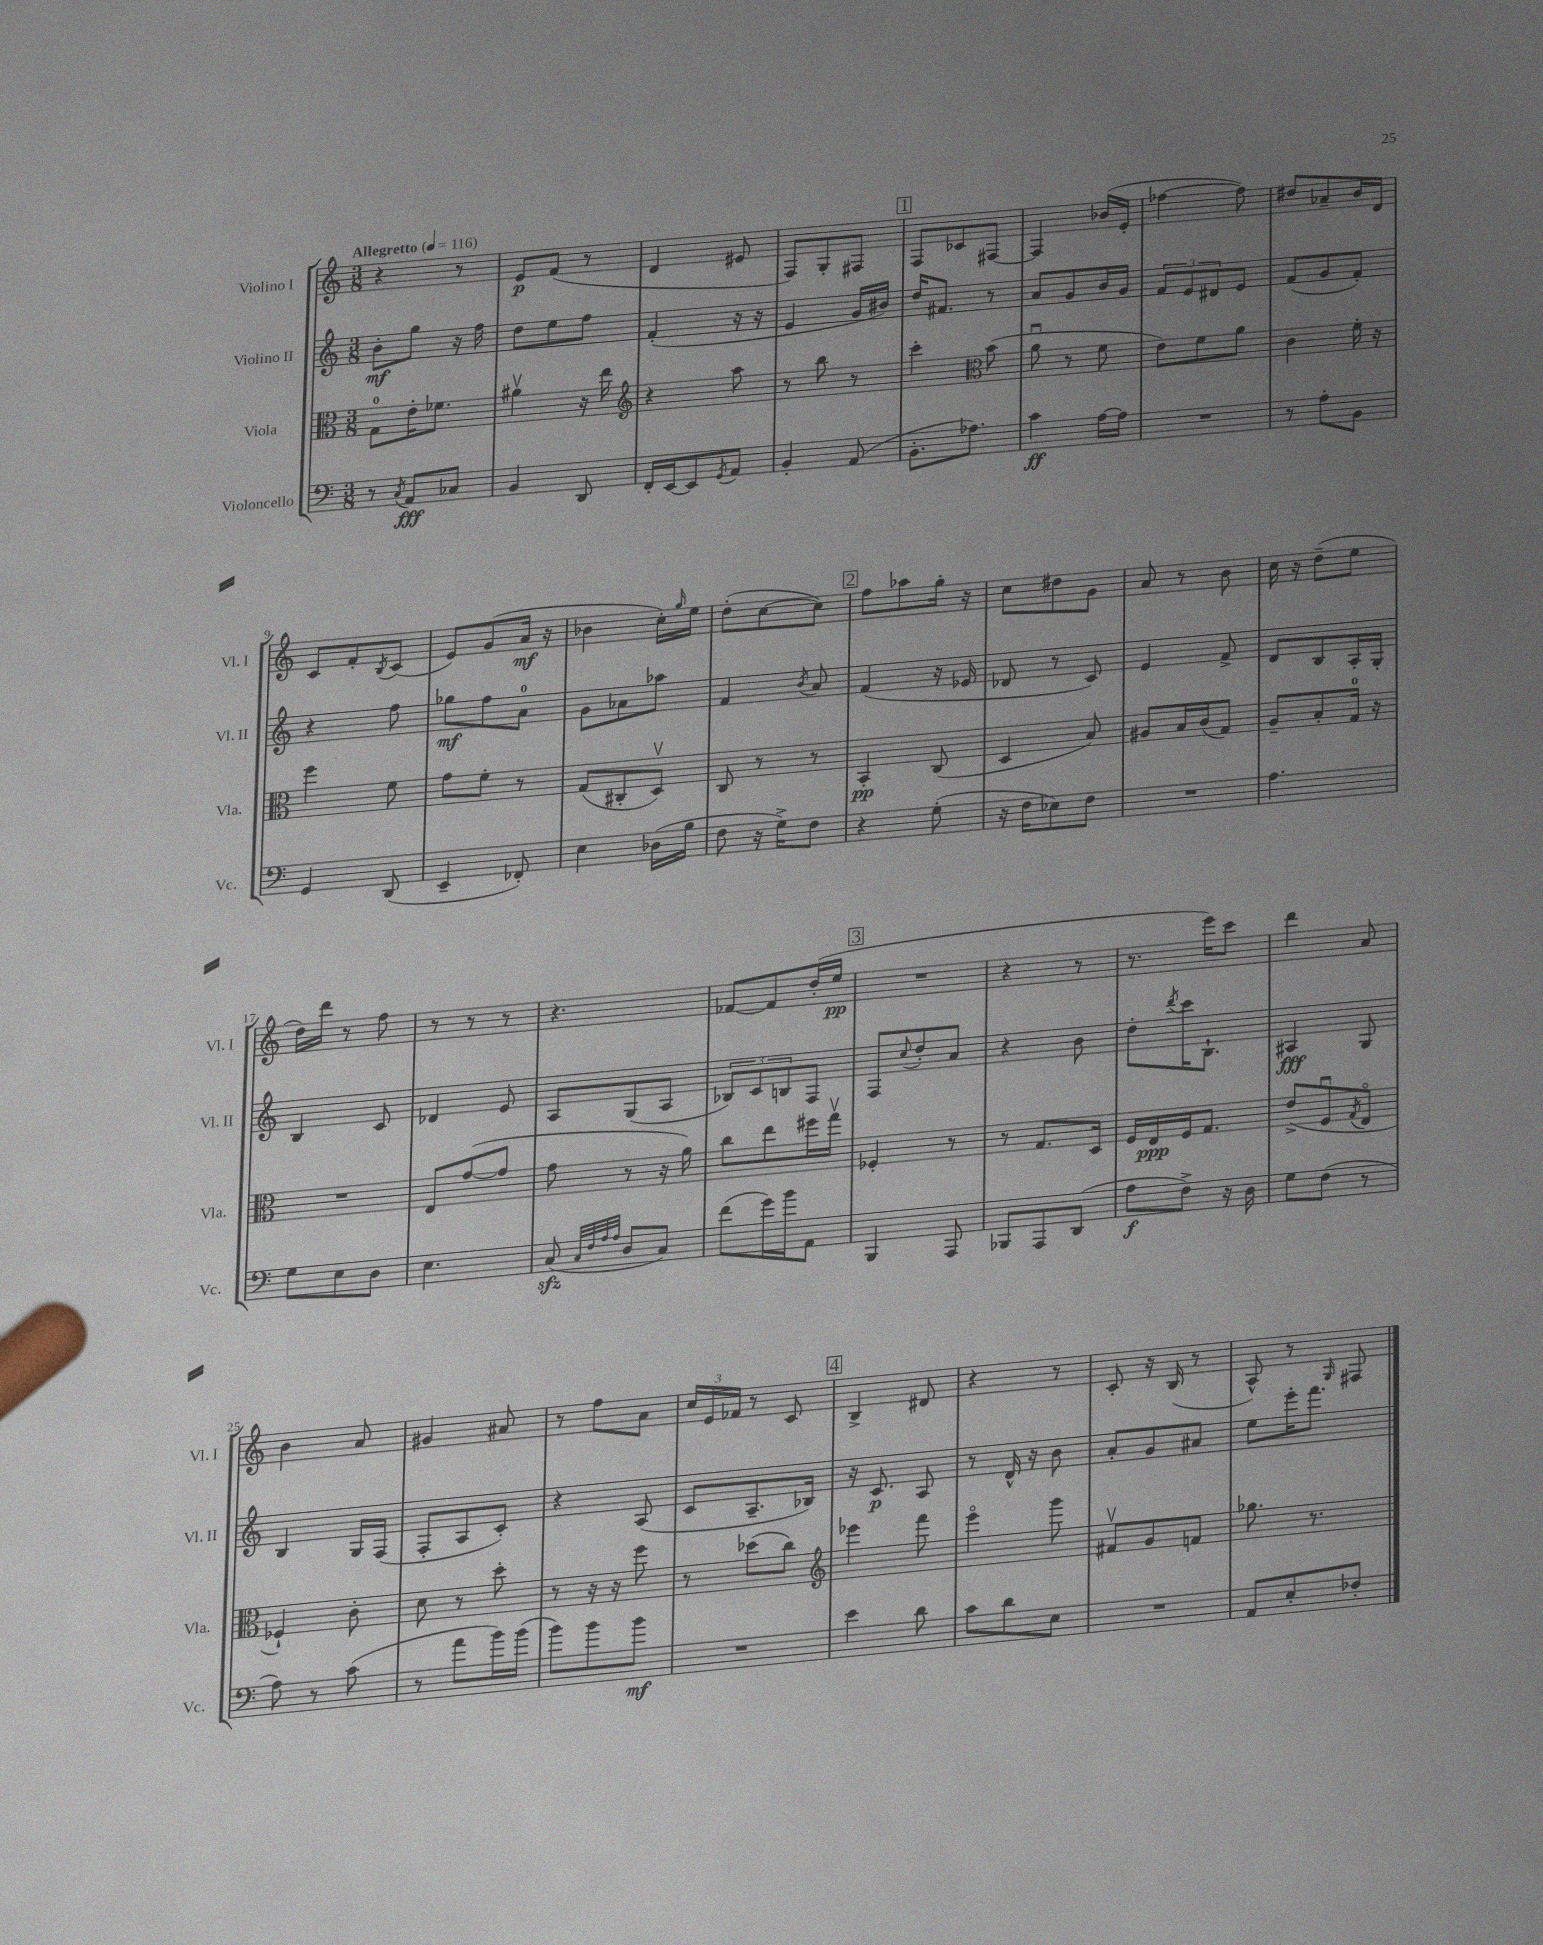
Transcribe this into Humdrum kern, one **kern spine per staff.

**kern	**dynam	**kern	**dynam	**kern	**dynam	**kern	**dynam
*part4	*part4	*part3	*part3	*part2	*part2	*part1	*part1
*staff4	*staff4	*staff3	*staff3	*staff2	*staff2	*staff1	*staff1
*I"Violoncello	*	*I"Viola	*	*I"Violino II	*	*I"Violino I	*
*I'Vc.	*	*I'Vla.	*	*I'Vl. II	*	*I'Vl. I	*
*clefF4	*	*clefC3	*	*clefG2	*	*clefG2	*
*k[]	*	*k[]	*	*k[]	*	*k[]	*
*M3/8	*	*M3/8	*	*M3/8	*	*M3/8	*
*MM116	*	*MM116	*	*MM116	*	*MM116	*
=1	=1	=1	=1	=1	=1	=1	=1
!	!	!	!	!	!	!LO:TX:a:B:t=Allegretto	!
8r	.	8G\L	.	8b'\L	mf	4r	.
8qC/	.	.	.	.	.	.	.
8AA/L	fff	16e'\K	.	8gg\J	.	.	.
.	.	8.f-X\J	.	.	.	.	.
8C-X/J	.	.	.	16r	.	8r	.
.	.	.	.	16ff\	.	.	.
=2	=2	=2	=2	=2	=2	=2	=2
4BB/	.	4a#Xv\	.	8dd\L	.	8e/L	p
.	.	.	.	8ee\	.	(8f/J	.
8DD/	.	16r	.	8ff\J	.	8r	.
.	.	16ee\	.	.	.	.	.
=3	=3	=3	=3	=3	=3	=3	=3
*	*	*clefG2	*	*	*	*	*
16FF'/LL	.	4r	.	(4f'/	.	4d/	.
[16EE/J	.	.	.	.	.	.	.
8EE/]	.	.	.	.	.	.	.
8qGG/	.	.	.	.	.	.	.
8AA/J	.	8aa\	.	16r	.	8e#X/	.
.	.	.	.	16r	.	.	.
=4	=4	=4	=4	=4	=4	=4	=4
4BB'/	.	8r	.	4e/	.	8F/L)	.
.	.	8bb\	.	.	.	8G'/	.
(8AA/	.	8r	.	16g/LL	.	8F#X/J	.
.	.	.	.	16b#X/JJ)	.	.	.
!!LO:REH:place=s1:t=1
=5	=5	=5	=5	=5	=5	=5	=5
8.BB'\L	.	4ccc'\	.	16dd/KL	.	8F/L	.
.	.	.	.	8.f#X/J	.	.	.
.	.	.	.	.	.	8c-X/	.
8.A-X\J)	.	.	.	.	.	.	.
*	*	*clefC3	*	*	*	*	*
.	.	(8b\	.	8r	.	[8F#X/J	.
=6	=6	=6	=6	=6	=6	=6	=6
4c\	ff	8au\	.	8a/L	.	4F#/]	.
.	.	8r	.	8g/	.	.	.
[16A\LL	.	8f\	.	16b/L	.	(16b-X/LL	.
16A\JJ]	.	.	.	16g/JJ	.	16e'/JJ	.
=7	=7	=7	=7	=7	=7	=7	=7
4.r	.	8e\L)	.	12f/L	.	[4ff-X\	.
.	.	.	.	12e/	.	.	.
.	.	8f\	.	.	.	.	.
.	.	.	.	12d#X/	.	.	.
.	.	8a\J	.	8e/J	.	8ff-\])	.
=8	=8	=8	=8	=8	=8	=8	=8
8r	.	4c\	.	(8f/L	.	8dd#X/L	.
8A'\L	.	.	.	8g/	.	8a-X~/	.
8BB\J	.	16f'\	.	8f'/J)	.	16b/L	.
.	.	16r	.	.	.	16d/JJ	.
!!LO:LB:g=z
=9	=9	=9	=9	=9	=9	=9	=9
4GG/	.	4ff\	.	4r	.	8c/L	.
.	.	.	.	.	.	8f'/	.
.	.	.	.	.	.	8qB/	.
(8DD/	.	8f\	.	8ff\	.	(8c/J	.
=10	=10	=10	=10	=10	=10	=10	=10
4EE~/	.	8g\L	.	8gg-X\L	mf	8e/L)	.
.	.	8f'\J	.	8ff\	.	(8g/	.
8FF-X'/)	.	8r	.	8a\J	.	16a/Jk	mf
.	.	.	.	.	.	16r	.
=11	=11	=11	=11	=11	=11	=11	=11
4E\	.	(8G/L	.	8g\L	.	4b-X\	.
.	.	8C#X'/	.	8a-X\	.	.	.
(16D-X\LL	.	8Dv/J)	.	8aa-X\J	.	16cc'\LL)	.
.	.	.	.	.	.	16qqgg/	.
16B\JJ	.	.	.	.	.	16ee\JJ	.
=12	=12	=12	=12	=12	=12	=12	=12
8F\	.	8C/	.	4f/	.	(8dd'\L	.
16r	.	8r	.	.	.	[8cc\	.
16G^\KL)	.	.	.	.	.	.	.
.	.	.	.	8qb/	.	.	.
8F\J	.	8r	.	8a/	.	8cc\J])	.
!!LO:REH:place=s1:t=2
=13	=13	=13	=13	=13	=13	=13	=13
4r	.	4BB'/	pp	(4f/	.	8ff\L	.
.	.	.	.	.	.	8aa-X\	.
(8G'\	.	(8C/	.	16r	.	16gg'\Jk	.
.	.	.	.	16e-X/	.	16r	.
=14	=14	=14	=14	=14	=14	=14	=14
16r	.	4D/	.	8d-X/	.	8cc\L	.
16F\KL	.	.	.	.	.	.	.
8E-X\)	.	.	.	8r	.	8dd#X\	.
8F\J	.	8B/)	.	8c/)	.	8g\J	.
=15	=15	=15	=15	=15	=15	=15	=15
4.r	.	8A#X/L	.	4e/	.	8a/	.
.	.	16B/L	.	.	.	8r	.
.	.	(16c/J	.	.	.	.	.
.	.	8G/J)	.	8f^/	.	8b\	.
=16	=16	=16	=16	=16	=16	=16	=16
4.A\	.	8A~/L	.	8d/L	.	16cc\	.
.	.	.	.	.	.	16r	.
.	.	8B'/	.	8B/	.	(8dd~\L	.
.	.	16G/Jk	.	16A'/L	.	8ee\J	.
.	.	16r	.	16G'/JJ	.	.	.
!!LO:LB:g=z
=17	=17	=17	=17	=17	=17	=17	=17
8G\L	.	4.r	.	4B/	.	16dd\LL)	.
.	.	.	.	.	.	16ddd\JJ	.
8E\	.	.	.	.	.	8r	.
8D\J	.	.	.	8c/	.	8ff\	.
=18	=18	=18	=18	=18	=18	=18	=18
4.E\	.	8E/L	.	4d-X/	.	8r	.
.	.	([8g/	.	.	.	8r	.
.	.	8g/J]	.	8e/	.	8r	.
=19	=19	=19	=19	=19	=19	=19	=19
(8Czz/	.	8g\	.	8A/L	.	4.r	.
32qqC/LLL	.	.	.	.	.	.	.
32qqF/	.	.	.	.	.	.	.
32qqA/	.	.	.	.	.	.	.
32qqA/JJJ	.	.	.	.	.	.	.
8D/L	.	8r	.	(8G/	.	.	.
8C/J)	.	16r	.	8A/J	.	.	.
.	.	16a\)	.	.	.	.	.
=20	=20	=20	=20	=20	=20	=20	=20
(8f\L	.	8cc\L	.	12B-X/L)	.	[8f-X/L	.
.	.	.	.	12c/	.	.	.
16g\L)	.	8ee\	.	.	.	8f-/]	.
.	.	.	.	12Bn/	.	.	.
16b\J	.	.	.	.	.	.	.
8AA\J	.	16ff#X\L	.	8F/J	.	(16dd'/L	.
.	.	16ggv\JJ	.	.	.	16ee/JJ	pp
!!LO:REH:place=s1:t=3
=21	=21	=21	=21	=21	=21	=21	=21
4BBB/	.	4F-X'/	.	8F/L	.	4.r	.
.	.	.	.	8qqcc/	.	.	.
.	.	.	.	8dd'/	.	.	.
8AAA/	.	8r	.	8a/J	.	.	.
=22	=22	=22	=22	=22	=22	=22	=22
8BBB-X/L	.	8r	.	4r	.	4r	.
8AAA/	.	8.G/L	.	.	.	.	.
(8DD/J	.	.	.	8b\	.	8r	.
.	.	16D/Jk	.	.	.	.	.
=23	=23	=23	=23	=23	=23	=23	=23
8A\L	f	16F/LL	.	8dd'\L	.	8.r	.
.	.	16E/	ppp	.	.	.	.
.	.	.	.	8qddd/	.	.	.
8F^\J)	.	16F/J	.	16ccc\K	.	.	.
.	.	8.G/J	.	8.B`\J	.	16eee\KL)	.
16r	.	.	.	.	.	8ccc\J	.
16D\	.	.	.	.	.	.	.
=24	=24	=24	=24	=24	=24	=24	=24
8G\L	.	(8e^/L	.	4A#X/	fff	4ddd\	.
(8F\J	.	8Fu/	.	.	.	.	.
.	.	8qG/	.	.	.	.	.
8r	.	8E/J	.	8G/	.	8a/	.
!!LO:LB:g=z
=25	=25	=25	=25	=25	=25	=25	=25
8A\)	.	4F-X`/)	.	4B/	.	4b\	.
8r	.	.	.	.	.	.	.
(8c\	.	8c'\	.	16G/LL	.	8a/	.
.	.	.	.	(16F/JJ	.	.	.
=26	=26	=26	=26	=26	=26	=26	=26
8r	.	8d\	.	8F'/L	.	4g#X/	.
8a\L	.	8r	.	8A/	.	.	.
16b\L)	.	8dd'\	.	8c'/J)	.	8a#X/	.
(16b\JJ	.	.	.	.	.	.	.
=27	=27	=27	=27	=27	=27	=27	=27
8b\L)	.	8r	.	4r	.	8r	.
8b\	.	16r	.	.	.	8ff\L	.
.	.	16r	.	.	.	.	.
8b\J	mf	8ff\	.	(8A/	.	8a\J	.
=28	=28	=28	=28	=28	=28	=28	=28
4.r	.	8r	.	8c/L	.	24cc/LL	.
.	.	.	.	.	.	24e/	.
.	.	.	.	.	.	24f-X/JJ	.
.	.	(8dd-X\L	.	8.A~/	.	8r	.
.	.	8cc\J)	.	.	.	8c/	.
.	.	.	.	16B-X/Jk)	.	.	.
!!LO:REH:place=s1:t=4
=29	=29	=29	=29	=29	=29	=29	=29
*	*	*clefG2	*	*	*	*	*
4e\	.	4eee-X\	.	16r	.	4B^/	.
.	.	.	.	8.c/	p	.	.
8d\	.	8fff\	.	8A/	.	8d#X/	.
=30	=30	=30	=30	=30	=30	=30	=30
8c\L	.	4eee\	.	8r	.	4r	.
8d\	.	.	.	16d^^/	.	.	.
.	.	.	.	16r	.	.	.
8E\J	.	8ggg\	.	8b\	.	8r	.
=31	=31	=31	=31	=31	=31	=31	=31
4.r	.	8f#Xv/L	.	8a'/L	.	8c'/	.
.	.	8g/	.	8g/	.	16r	.
.	.	.	.	.	.	(16B/	.
.	.	8fn/J	.	8a#X/J	.	8r	.
=32	=32	=32	=32	=32	=32	=32	=32
8AA/L	.	8.gg-X\	.	8ee\L	.	8A^^/)	.
8E'/	.	.	.	16eee'\K	.	8r	.
.	.	8.r	.	8.fff\J	.	.	.
.	.	.	.	.	.	16qqG/	.
8F-X'/J	.	.	.	.	.	8F#X/	.
==	==	==	==	==	==	==	==
*-	*-	*-	*-	*-	*-	*-	*-
